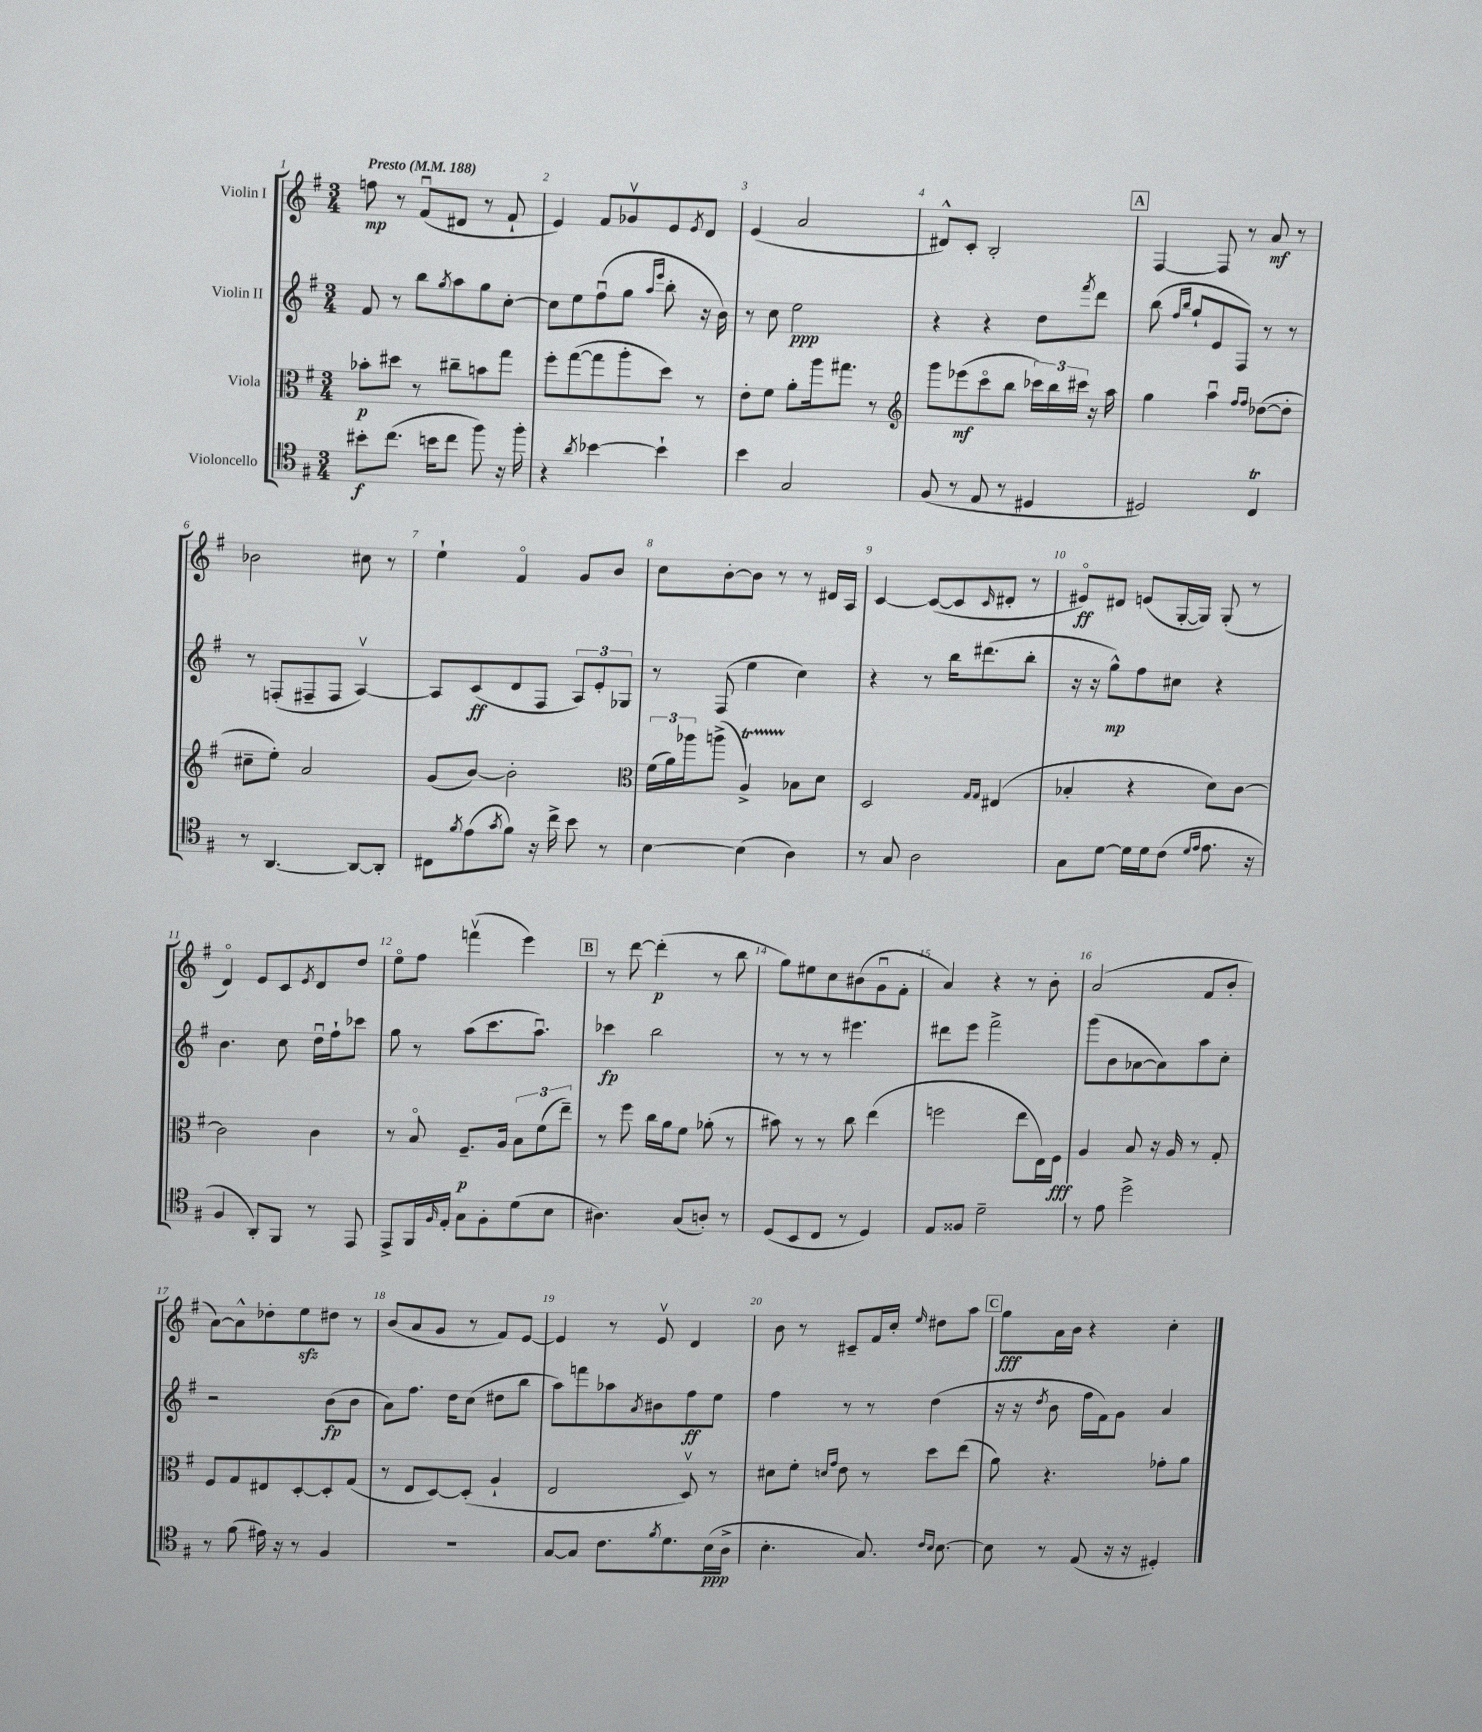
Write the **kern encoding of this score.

**kern	**dynam	**kern	**dynam	**kern	**dynam	**kern	**dynam
*part4	*part4	*part3	*part3	*part2	*part2	*part1	*part1
*staff4	*staff4	*staff3	*staff3	*staff2	*staff2	*staff1	*staff1
*I"Violoncello	*	*I"Viola	*	*I"Violin II	*	*I"Violin I	*
*clefC4	*	*clefC3	*	*clefG2	*	*clefG2	*
*k[f#]	*	*k[f#]	*	*k[f#]	*	*k[f#]	*
*M3/4	*	*M3/4	*	*M3/4	*	*M3/4	*
*MM188	*	*MM188	*	*MM188	*	*MM188	*
=1	=1	=1	=1	=1	=1	=1	=1
!	!	!	!	!	!	!LO:TX:a:B:t=Presto	!
8b#X'\L	f	8b-X'\L	p	8f#/	.	8ffn\	mp
(8.cc\J	.	8dd#X\J	.	8r	.	8r	.
.	.	8r	.	8bb\L	.	(8f#u/L	.
16bn\KL	.	.	.	.	.	.	.
.	.	.	.	8qgg/	.	.	.
8cc\J	.	8cc#X~\L	.	8aa\	.	8d#X/J	.
8ff#\)	.	8bn\	.	8gg\	.	8r	.
16r	.	8gg\J	.	[8cc'\J	.	8f#`/	.
16ff#'\	.	.	.	.	.	.	.
=2	=2	=2	=2	=2	=2	=2	=2
4r	.	8ff#'\L	.	8cc\L]	.	4e/)	.
.	.	([8gg\	.	8ee\	.	.	.
8qa/	.	.	.	.	.	.	.
[4b-X\	.	8gg\]	.	(8ff#u\	.	8f#/L	.
.	.	8aa'\	.	8gg\J	.	8g-Xv/	.
.	.	.	.	16qqaa/LL	.	.	.
.	.	.	.	16qqeee/JJ	.	.	.
4b-`\]	.	8dd\J)	.	8bb'\	.	8e/	.
.	.	.	.	.	.	8qe/	.
.	.	8r	.	16r	.	8d/J	.
.	.	.	.	16b\)	.	.	.
=3	=3	=3	=3	=3	=3	=3	=3
4b\	.	8e'\L	.	8r	.	(4e/	.
.	.	8f#\J	.	8cc\	.	.	.
2G/	.	8a'\L	.	2ee\	ppp	2a/	.
.	.	16aa\k	.	.	.	.	.
.	.	8.gg#X\J	.	.	.	.	.
.	.	8r	.	.	.	.	.
=4	=4	=4	=4	=4	=4	=4	=4
*	*	*clefG2	*	*	*	*	*
(8F#/	.	8ggg\L	.	4r	.	8d#X^^/L)	.
8r	.	(8eee-X\	mf	.	.	8c'/J	.
8E/	.	8ccc\	.	4r	.	2B'/	.
8r	.	8bb\J	.	.	.	.	.
4D#X/	.	24ccc-X\LL)	.	8dd\L	.	.	.
.	.	24bb\	.	.	.	.	.
.	.	24ccc#X\JJ	.	.	.	.	.
.	.	.	.	8qfff#/	.	.	.
.	.	16r	.	8ddd\J	.	.	.
.	.	16aa\	.	.	.	.	.
!!LO:REH:place=s1:t=A
=5	=5	=5	=5	=5	=5	=5	=5
2D#X/)	.	4gg\	.	(8bb\	.	[4F#/	.
.	.	.	.	16qqff#/LL	.	.	.
.	.	.	.	16qqbb/JJ	.	.	.
.	.	.	.	8gg`/L	.	.	.
.	.	4aau\	.	8e/	.	8F#/]	.
.	.	.	.	8F#/J)	.	8r	.
.	.	16qqff#/LL	.	.	.	.	.
.	.	16qqff#/JJ	.	.	.	.	.
4CT/	.	([8dd-X\L	.	8r	.	8a/	mf
.	.	8dd-'\J]	.	8r	.	8r	.
!!LO:LB:g=z
=6	=6	=6	=6	=6	=6	=6	=6
8r	.	8cc#X~\L	.	8r	.	2b-X\	.
[4.AA/	.	8ee'\J)	.	(8Fn'/L	.	.	.
.	.	2a/	.	8F#X~/	.	.	.
.	.	.	.	8F#/J	.	.	.
8AA/L_	.	.	.	[4Av/)	.	8cc#X\	.
8AA'/J]	.	.	.	.	.	8r	.
=7	=7	=7	=7	=7	=7	=7	=7
8C#X\L	.	(8g/L	.	8A/L]	.	4ee`\	.
8qf#/	.	.	.	.	.	.	.
(8e\	.	[8b/J)	.	(8c/	ff	.	.
8qg/	.	.	.	.	.	.	.
8f#\J)	.	2b'\]	.	8d/	.	4f#/	.
16r	.	.	.	8F#/J	.	.	.
16cc^\	.	.	.	.	.	.	.
8b\	.	.	.	12A/L)	.	8g/L	.
.	.	.	.	12e'/	.	.	.
8r	.	.	.	.	.	8b/J	.
.	.	.	.	12G-X/J	.	.	.
=8	=8	=8	=8	=8	=8	=8	=8
*	*	*clefC3	*	*	*	*	*
[4B\	.	(24f#\LL	.	8r	.	8cc\L	.
.	.	24a\)	.	.	.	.	.
.	.	24aa-X\J	.	.	.	.	.
.	.	(8aan^\J	.	(8F#/	.	[8b'\	.
(4B\]	.	4AT^/)	.	4ee\	.	8b\J]	.
.	.	.	.	.	.	8r	.
4A\)	.	8B-X\L	.	4cc\)	.	8r	.
.	.	8d\J	.	.	.	16d#X/LL	.
.	.	.	.	.	.	16A/JJ	.
=9	=9	=9	=9	=9	=9	=9	=9
8r	.	2D/	.	4r	.	[4c/	.
8G/	.	.	.	.	.	.	.
2A\	.	.	.	8r	.	(8c/L_	.
.	.	.	.	16bb\KL	.	8c/]	.
.	.	.	.	(8.ddd#X\	.	.	.
.	.	16qqG/LL	.	.	.	.	.
.	.	16qqG/JJ	.	.	.	16qqc/	.
.	.	(4E#X/	.	.	.	8d#X'/J	.
.	.	.	.	8bb'\J	.	8r	.
=10	=10	=10	=10	=10	=10	=10	=10
8G\L	.	4B-X'/	.	16r	.	8e#X/L)	ff
.	.	.	.	16r	.	.	.
[8d\J	.	.	.	8gg^^\L)	mp	8d#X/J	.
16d\LL]	.	4r	.	8ff#\	.	(8en/L	.
16d\J	.	.	.	.	.	.	.
(8c\J	.	.	.	8cc#X\J	.	[16G'/L	.
.	.	.	.	.	.	16G/JJ])	.
16qqd/LL	.	.	.	.	.	.	.
16qqe/JJ	.	.	.	.	.	.	.
8.e\	.	8d\L)	.	4r	.	(8G'/	.
.	.	[8c\J	.	.	.	8r	.
16r	.	.	.	.	.	.	.
!!LO:LB:g=z
=11	=11	=11	=11	=11	=11	=11	=11
4F#/	.	2c\]	.	4.b\	.	4d/)	.
8AA'/L)	.	.	.	.	.	8e/L	.
8FF#/J	.	.	.	8cc\	.	8c/	.
.	.	.	.	.	.	8qe/	.
8r	.	4c\	.	16ddu\LL	.	8d/	.
.	.	.	.	16ff#`\J	.	.	.
8EE/	.	.	.	8ccc-X\J	.	8dd/J	.
=12	=12	=12	=12	=12	=12	=12	=12
8EE^/L	.	8r	.	8gg\	.	8ee\L	.
16FF#/L	.	8B/	.	8r	.	8ff#\J	.
16qqF#/	.	.	.	.	.	.	.
16E'/JJ	.	.	.	.	.	.	.
8G\L	.	8.F#~/L	p	(8aa\L	.	(4fffnv\	.
8F#'\	.	.	.	8.ccc\	.	.	.
.	.	16A/Jk	.	.	.	.	.
(8d\	.	12B\L	.	.	.	4eee\)	.
.	.	.	.	8.aau\J)	.	.	.
.	.	(12f#\	.	.	.	.	.
8B\J	.	.	.	.	.	.	.
.	.	12ee~\J)	.	.	.	.	.
!!LO:REH:place=s1:t=B
=13	=13	=13	=13	=13	=13	=13	=13
4.A#X\)	.	8r	.	4ccc-X\	fp	8r	.
.	.	8ff#\	.	.	.	[8ddd\	.
.	.	16cc\LL	.	2bb\	.	(4ddd'\]	p
.	.	16a\J	.	.	.	.	.
(8G/L	.	8f#\J	.	.	.	.	.
8An'/J)	.	(8a-X'\	.	.	.	8r	.
8r	.	8r	.	.	.	8bb\	.
=14	=14	=14	=14	=14	=14	=14	=14
(8D/L	.	8b#X\)	.	8r	.	8gg\L)	.
8BB/	.	8r	.	8r	.	8ee#X\	.
8C/J	.	8r	.	8r	.	8cc\	.
8r	.	8cc\	.	4.eee#X\	.	(8b#X\	.
4D/)	.	(4ee\	.	.	.	8gu\	.
.	.	.	.	.	.	8f#'\J	.
=15	=15	=15	=15	=15	=15	=15	=15
8E/L	.	2ffn\	.	8ddd#X\L	.	4a/)	.
8F##X/J	.	.	.	8eee\J	.	.	.
2d~\	.	.	.	2fff#^\	.	4r	.
.	.	8ee\L	.	.	.	8r	.
.	.	16E\L)	.	.	.	8b'\	.
.	.	16F#\JJ	fff	.	.	.	.
=16	=16	=16	=16	=16	=16	=16	=16
8r	.	4A/	.	(8ggg\L	.	(2a/	.
8e\	.	.	.	8b\	.	.	.
2dd^\	.	8B/	.	[8a-X\	.	.	.
.	.	16r	.	8a-\])	.	.	.
.	.	16A/	.	.	.	.	.
.	.	8r	.	8aa\	.	8f#/L	.
.	.	8G'/	.	8cc'\J	.	8b'/J	.
!!LO:LB:g=z
=17	=17	=17	=17	=17	=17	=17	=17
8r	.	8F#/L	.	2r	.	[8a\L)	.
(8f#\	.	8G/	.	.	.	8a^^\]	.
16e#X\)	.	8E#X/	.	.	.	8dd-X'\	.
16r	.	.	.	.	.	.	.
8r	.	[8D'/	.	.	.	8eezz\	.
4F#/	.	8D'/]	.	(8b\L	fp	8dd#X\J	.
.	.	(8G/J	.	8b\J	.	8r	.
=18	=18	=18	=18	=18	=18	=18	=18
2.r	.	8r	.	8a\L)	.	(8b/L	.
.	.	8E/L	.	8.ff#\J	.	8a/	.
.	.	[8D/)	.	.	.	8g/J	.
.	.	.	.	16dd\KL	.	.	.
.	.	(8D'/J]	.	(8cc\J	.	8r	.
.	.	4A`/	.	8dd#X\L	.	8f#/L)	.
.	.	.	.	8bb\J	.	[8e/J	.
=19	=19	=19	=19	=19	=19	=19	=19
[8G/L	.	2E/	.	8aa\L)	.	4e/]	.
8G/J]	.	.	.	8fffn\	.	.	.
8.c\L	.	.	.	8aa-X\	.	8r	.
.	.	.	.	8qa/	.	.	.
.	.	.	.	8b#X\	.	8ev/	.
8qf#/	.	.	.	.	.	.	.
8.d\	.	.	.	.	.	.	.
.	.	8Dv/)	.	8ff#\	ff	4d/	.
(16B\L	ppp	8r	.	8ee\J	.	.	.
16A^\JJ	.	.	.	.	.	.	.
=20	=20	=20	=20	=20	=20	=20	=20
4.B'\	.	8d#X\L	.	4ff#\	.	8b\	.
.	.	8f#'\J	.	.	.	8r	.
.	.	16qqdn/LL	.	.	.	.	.
.	.	16qqg/JJ	.	.	.	.	.
.	.	8e\	.	8r	.	8c#X~/L	.
8.G/)	.	8r	.	8r	.	16f#/L	.
.	.	.	.	.	.	16cc'/JJ	.
.	.	.	.	.	.	16qqee/	.
.	.	8dd\L	.	(4dd\	.	8dd#X\L	.
16qqc/LL	.	.	.	.	.	.	.
16qqB/JJ	.	.	.	.	.	.	.
[8.B\	.	.	.	.	.	.	.
.	.	(8ee\J	.	.	.	8aa\J	.
!!LO:REH:place=s1:t=C
=21	=21	=21	=21	=21	=21	=21	=21
8B\]	.	8a\)	.	16r	.	8gg\L	fff
.	.	.	.	16r	.	.	.
.	.	.	.	8qdd/	.	.	.
8r	.	4.r	.	8b\	.	16a\L	.
.	.	.	.	.	.	16b\JJ	.
(8E/	.	.	.	16ff#\LL	.	4r	.
.	.	.	.	16f#\J)	.	.	.
16r	.	.	.	8g\J	.	.	.
16r	.	.	.	.	.	.	.
4D#X'/)	.	8g-X'\L	.	4a/	.	4cc'\	.
.	.	8a\J	.	.	.	.	.
==	==	==	==	==	==	==	==
*-	*-	*-	*-	*-	*-	*-	*-
